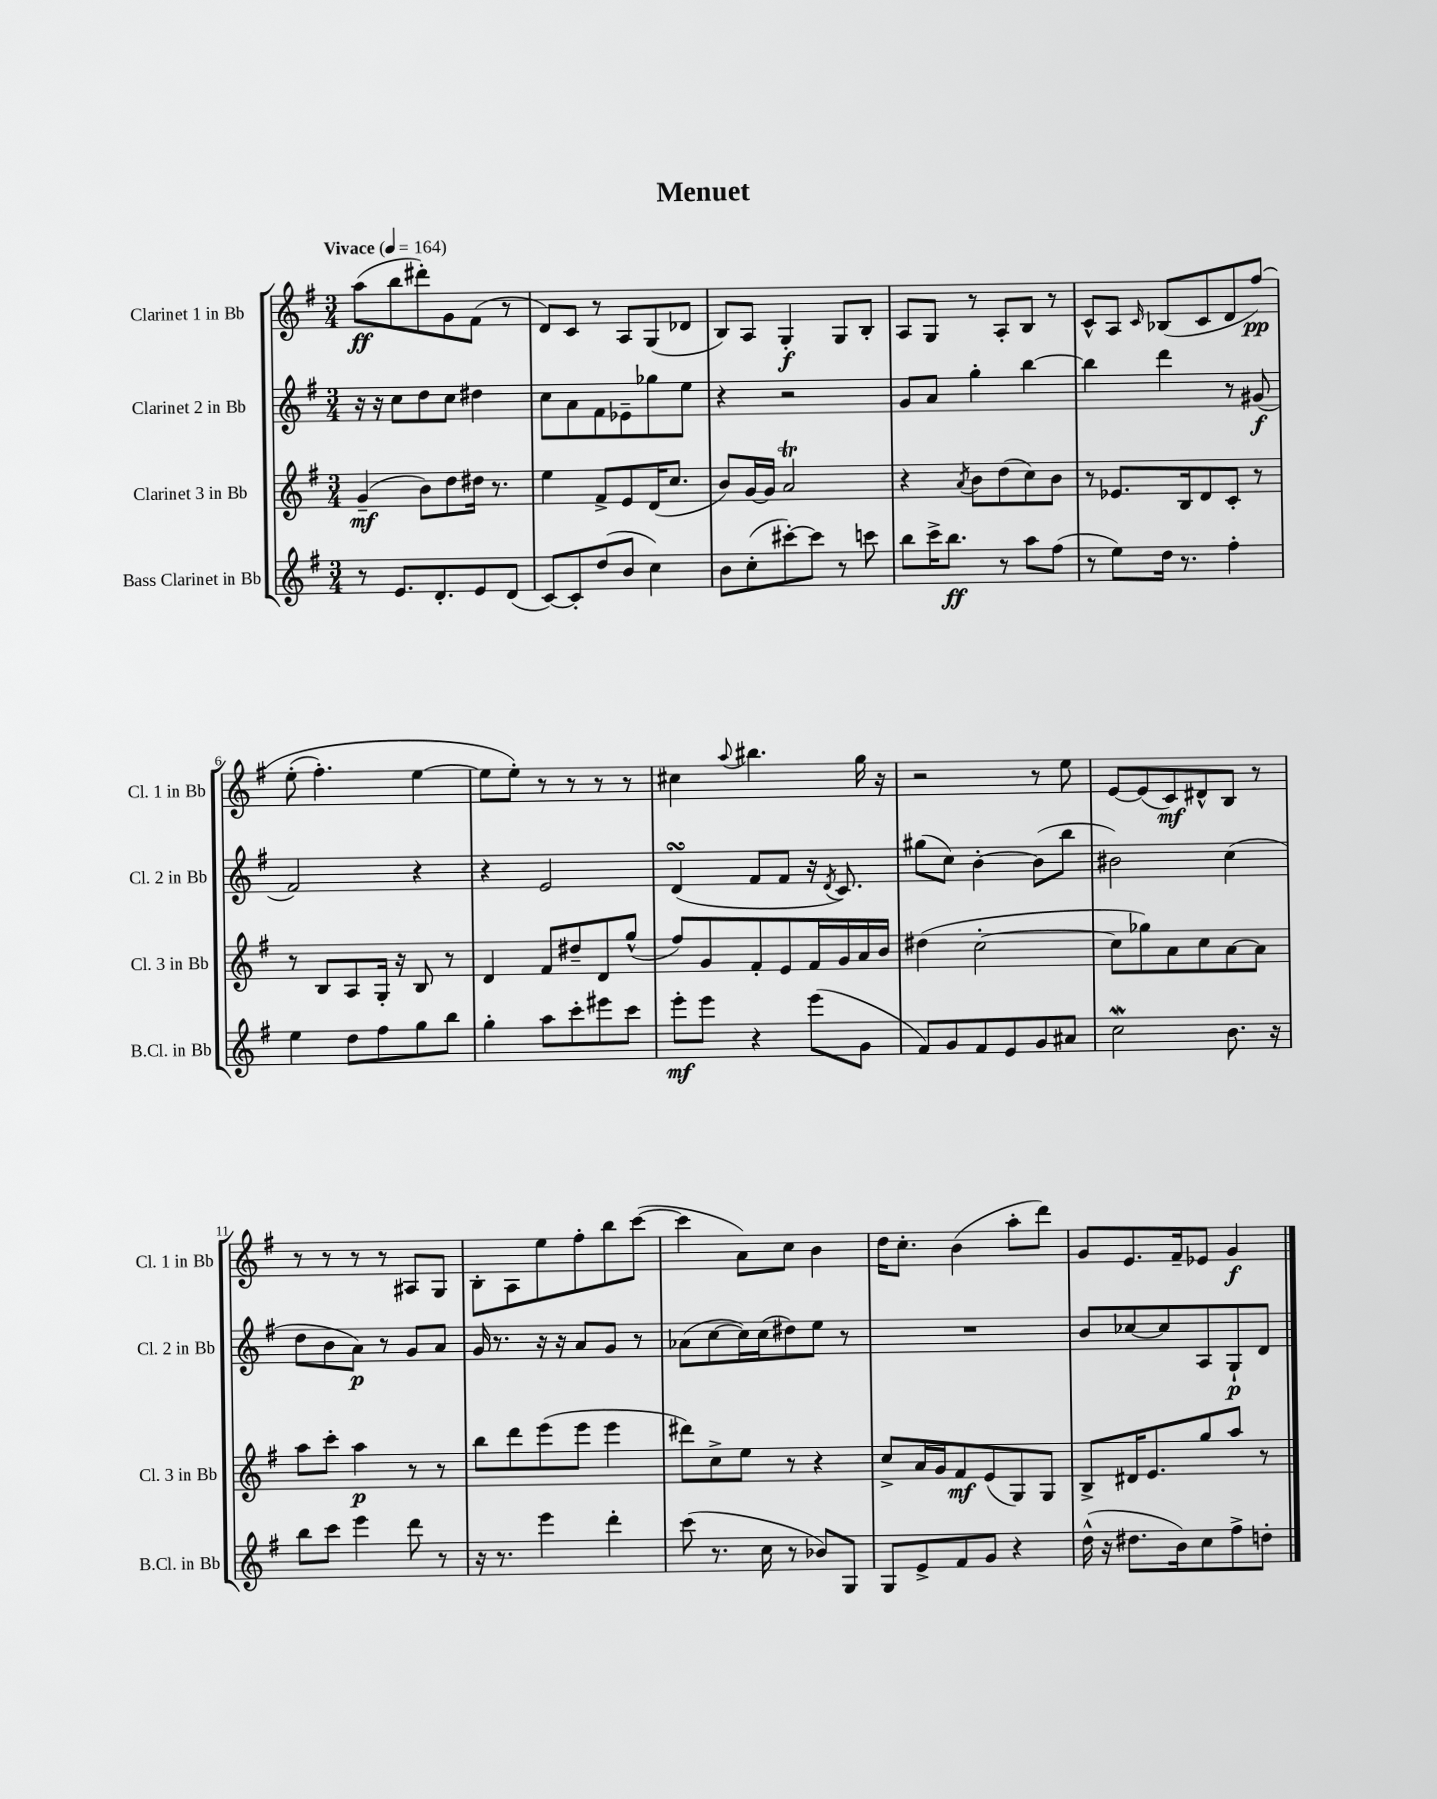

**kern	**kern	**kern	**kern
*staff4	*staff3	*staff2	*staff1
*clefG2	*clefG2	*clefG2	*clefG2
*k[f#]	*k[f#]	*k[f#]	*k[f#]
*M3/4	*M3/4	*M3/4	*M3/4
*MM164	*MM164	*MM164	*MM164
8r	(4g~/	16r	(8aa\L
.	.	16r	.
8.e/L	.	8cc\L	8bb\
.	8b\L)	8dd\	8ddd#'\)
8.d'/	.	.	.
.	8dd\	8cc\J	8g\
8e/	16dd#\Jk	4dd#\	(8f#\J
.	8.r	.	.
(8d/J	.	.	8r
=	=	=	=
[8c/L)	4ee\	8cc\L	8d/L)
8c'/]	.	8a\	8c/J
(8dd/	8f#^/L	8f#\	8r
8b/J	8e/	8e-~\	8A/L
4cc\)	(16d/K	8gg-\	(8G/
.	8.cc/J	.	.
.	.	8ee\J	8d-/J
=	=	=	=
8b\L	8b/L)	4r	8B/L)
(8cc'\	[16g/L	.	8A/J
.	16g/]JJ	.	.
[8ccc#'\)	2a/	2r	4G'/
8ccc#\]J	.	.	.
8r	.	.	8G/L
8ccc\	.	.	8B'/J
=	=	=	=
8bb\L	4r	8g/L	8A/L
16ccc^\K	.	8a/J	8G/J
8.bb\J	.	.	.
.	8qa/	.	.
.	8b\L	4gg'\	8r
8r	(8dd\	.	8A'/L
8aa\L	8cc\)	[4bb\	8B/J
(8ff#\J	8b\J	.	8r
=	=	=	=
8r	8r	4bb\]	8c^^/L
8ee\L)	8.e-/L	.	8A/J
.	.	.	16qqc/
16dd\Jk	.	4ddd\	(8B-/L
8.r	16B/k	.	.
.	8d/	.	8c/
4ff#'\	8c'/J	8r	8d/
.	8r	(8g#/	&(8ff#/J)
=	=	=	=
4ee\	8r	2f#/)	(8ee'\
.	8B/L	.	4.ff#'\)
8dd\L	8A/	.	.
8ff#\	16G'/Jk	.	.
.	16r	.	.
8gg\	8B/	4r	[4ee\
8bb\J	8r	.	.
=	=	=	=
4gg'\	4d/	4r	8ee\]L
.	.	.	8ee'\J&)
8aa\L	8f#/L	2e/	8r
8ccc'\	8dd#~/	.	8r
8eee#\	8d/	.	8r
8ccc\J	(8gg^^/J	.	8r
=	=	=	=
8eee'\L	8ff#/L)	(4d/	4cc#\
8eee\J	8g/	.	.
.	.	.	8qqaa/
4r	8f#'/	8f#/L	4.bb#\
.	8e/	8f#/J	.
(8eee\L	16f#/L	16r	.
.	.	8qd/	.
.	16g/	8.c/)	.
8g\J	16a/	.	16gg\
.	16b/JJ	.	16r
=	=	=	=
8f#/L)	(4dd#\	(8gg#\L	2r
8g/	.	8cc\J)	.
8f#/	[2cc'\	[4b'\	.
8e/	.	.	.
8g/	.	(8b\]L	8r
8a#/J	.	8bb\J	8ee\
=	=	=	=
2cc\	8cc\]L	2b#\)	[8e/L
.	8gg-\)	.	(8e/]
.	8a\	.	8c/)
.	8cc\	.	8d#^^/
8.b\	[8a\	(4cc\	8B/J
.	8a\]J	.	8r
16r	.	.	.
=	=	=	=
8bb\L	8aa\L	8dd\L	8r
8ccc\J	8ccc'\J	8b\	8r
4eee\	4aa\	8a\J)	8r
.	.	8r	8r
8ddd\	8r	8g/L	8A#/L
8r	8r	8a/J	8G/J
=	=	=	=
16r	8bb\L	16g/	8B'\L
8.r	.	8.r	.
.	8ddd\	.	8A\
4eee\	(8eee\	16r	8ee\
.	.	16r	.
.	8eee\J	8a/L	8ff#'\
4ddd'\	4eee\	8g/J	8bb\
.	.	8r	([8ccc\J
=	=	=	=
(8ccc\	8ddd#\L)	(8a-\L	4ccc\]
8.r	8cc^\	[8cc\	.
.	8ee\J	16cc\]L)	8a\L)
16cc\	.	(16cc\J	.
8r	8r	8dd#\)	8cc\J
8b-/L)	4r	8ee\J	4b\
8G/J	.	8r	.
=	=	=	=
8G/L	8cc^/L	2.r	16dd\LK
.	.	.	8.cc'\J
8e^/	16a/L	.	.
.	16g/J	.	.
8f#/	8f#/	.	(4b\
8g/J	(8e/	.	.
4r	8G/)	.	8aa'\L
.	8G/J	.	8ddd\J)
=	=	=	=
(16dd^^\	8B^/L	8b/L	8g/L
16r	.	.	.
8.dd#\L	16d#/K	[8cc-/	8.e/
.	8.e/	.	.
.	.	8cc-/]	.
16b\k)	.	.	16f#~/k
8cc\	8gg/	8A/	8e-/J
8ff#^\	8aa/J	8G`/	4g/
8dd'\J	8r	8d/J	.
==	==	==	==
*-	*-	*-	*-
